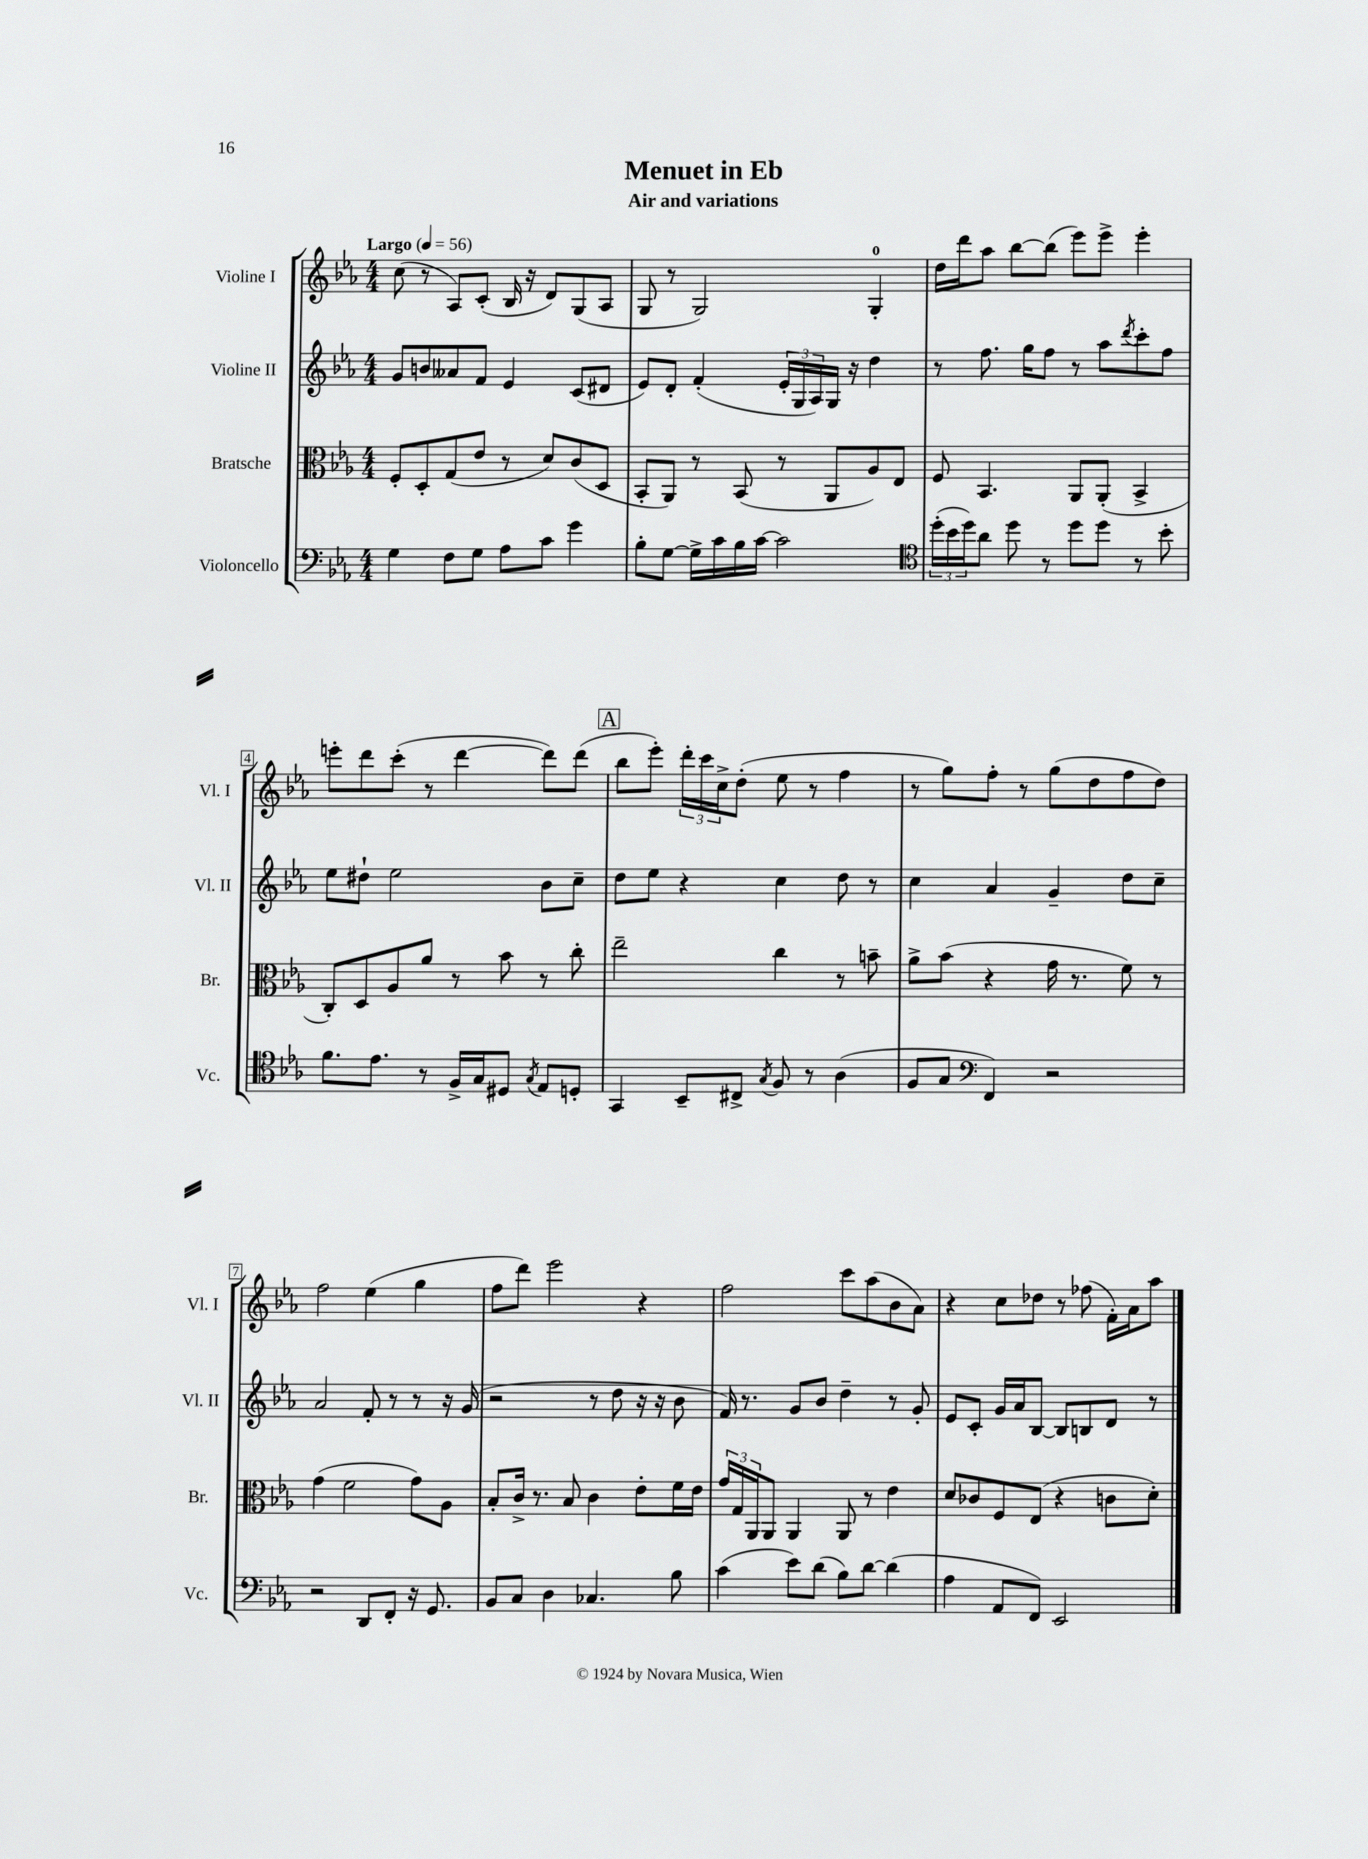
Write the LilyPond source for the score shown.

\header { title = "Menuet in Eb" subtitle = "Air and variations" }
<<
\new StaffGroup <<
\new Staff = "s0" \with { instrumentName = "Violine I" shortInstrumentName = "Vl. I" } {
    \clef treble \key ees \major \numericTimeSignature \time 4/4 \tempo "Largo" 4 = 56
    c''8( r8 aes8) c'8-.( bes16 r16 d'8) g8( aes8 |
    g8 r8 g2) g4-0-. |
    d''16 d'''16 aes''8 bes''8~ bes''8( ees'''8) ees'''8-> ees'''4-. |
    e'''8-. d'''8 c'''8-.( r8 d'''4~ d'''8) d'''8( |
    \mark \markup { \box "A" } bes''8 ees'''8-.) \tuplet 3/2 { d'''16-. c'''16 c''16-> } d''8-.( ees''8 r8 f''4 |
    r8 g''8) f''8-. r8 g''8( d''8 f''8 d''8) |
    f''2 ees''4( g''4 |
    f''8 d'''8) ees'''2 r4 |
    f''2 c'''8 aes''8( bes'8 aes'8) |
    r4 c''8 des''8 r8 fes''8( f'16-.) aes'16 aes''8 \bar "|." |
}
\new Staff = "s1" \with { instrumentName = "Violine II" shortInstrumentName = "Vl. II" } {
    \clef treble \key ees \major \numericTimeSignature \time 4/4
    g'8 b'8 aeses'8 f'8 ees'4 c'8( dis'8 |
    ees'8) d'8-. f'4-.( \tuplet 3/2 { ees'16-. g16 aes16) } g16 r16 d''4 |
    r8 f''8. g''16 f''8 r8 aes''8 \acciaccatura { d'''8 } c'''8-. f''8 |
    ees''8 dis''8-! ees''2 bes'8 c''8-- |
    \mark \markup { \box "A" } d''8 ees''8 r4 c''4 d''8 r8 |
    c''4 aes'4 g'4-- d''8 c''8-- |
    aes'2 f'8-. r8 r8 r16 g'16( |
    r2 r8 d''8 r16 r16 bes'8 |
    f'16) r8. g'8 bes'8 d''4-- r8 g'8-. |
    ees'8 c'8-. g'16 aes'16 bes8~ bes8 b8 d'8 r8 \bar "|." |
}
\new Staff = "s2" \with { instrumentName = "Bratsche" shortInstrumentName = "Br." } {
    \clef alto \key ees \major \numericTimeSignature \time 4/4
    f8-. d8-. g8( ees'8 r8 d'8) c'8( d8 |
    bes,8-. aes,8) r8 bes,8( r8 aes,8 aes8) ees8 |
    f8 bes,4. aes,8 aes,8-.( bes,4-> |
    c8-.) d8 aes8 aes'8 r8 bes'8 r8 c''8-. |
    \mark \markup { \box "A" } ees''2-- c''4 r8 b'8-- |
    aes'8-> bes'8( r4 g'16 r8. f'8) r8 |
    g'4( f'2 g'8) aes8 |
    bes8-. c'16-> r8. bes8 c'4 ees'8-. f'16 ees'16 |
    \tuplet 3/2 { g'16 g16 aes,16 } aes,8 aes,4 aes,8 r8 ees'4 |
    d'8 ces'8 f8 ees8( r4 c'8 d'8-.) \bar "|." |
}
\new Staff = "s3" \with { instrumentName = "Violoncello" shortInstrumentName = "Vc." } {
    \clef bass \key ees \major \numericTimeSignature \time 4/4
    g4 f8 g8 aes8 c'8 g'4 |
    bes8-. g8~ g16-> c'16 bes16 c'16~ c'2 |
    \clef tenor \tuplet 3/2 { d''16-.( bes'16 d''16) } aes'8 d''8 r8 d''8 d''8 r8 bes'8-. |
    f'8. ees'8. r8 f16-> g16 dis8 \acciaccatura { g8 } ees8 d8-. |
    \mark \markup { \box "A" } g,4 bes,8-- cis8-> \acciaccatura { g8 } f8 r8 aes4( |
    f8 g8 \clef bass f,4) r2 |
    r2 d,8 f,8-. r16 g,8. |
    bes,8 c8 d4 ces4. bes8 |
    c'4( ees'8) d'8( bes8) d'8~ d'4( |
    aes4 aes,8 f,8) ees,2 \bar "|." |
}
>>
>>
\layout { \context { \Score \override BarNumber.stencil = #(make-stencil-boxer 0.1 0.3 ly:text-interface::print) } }
